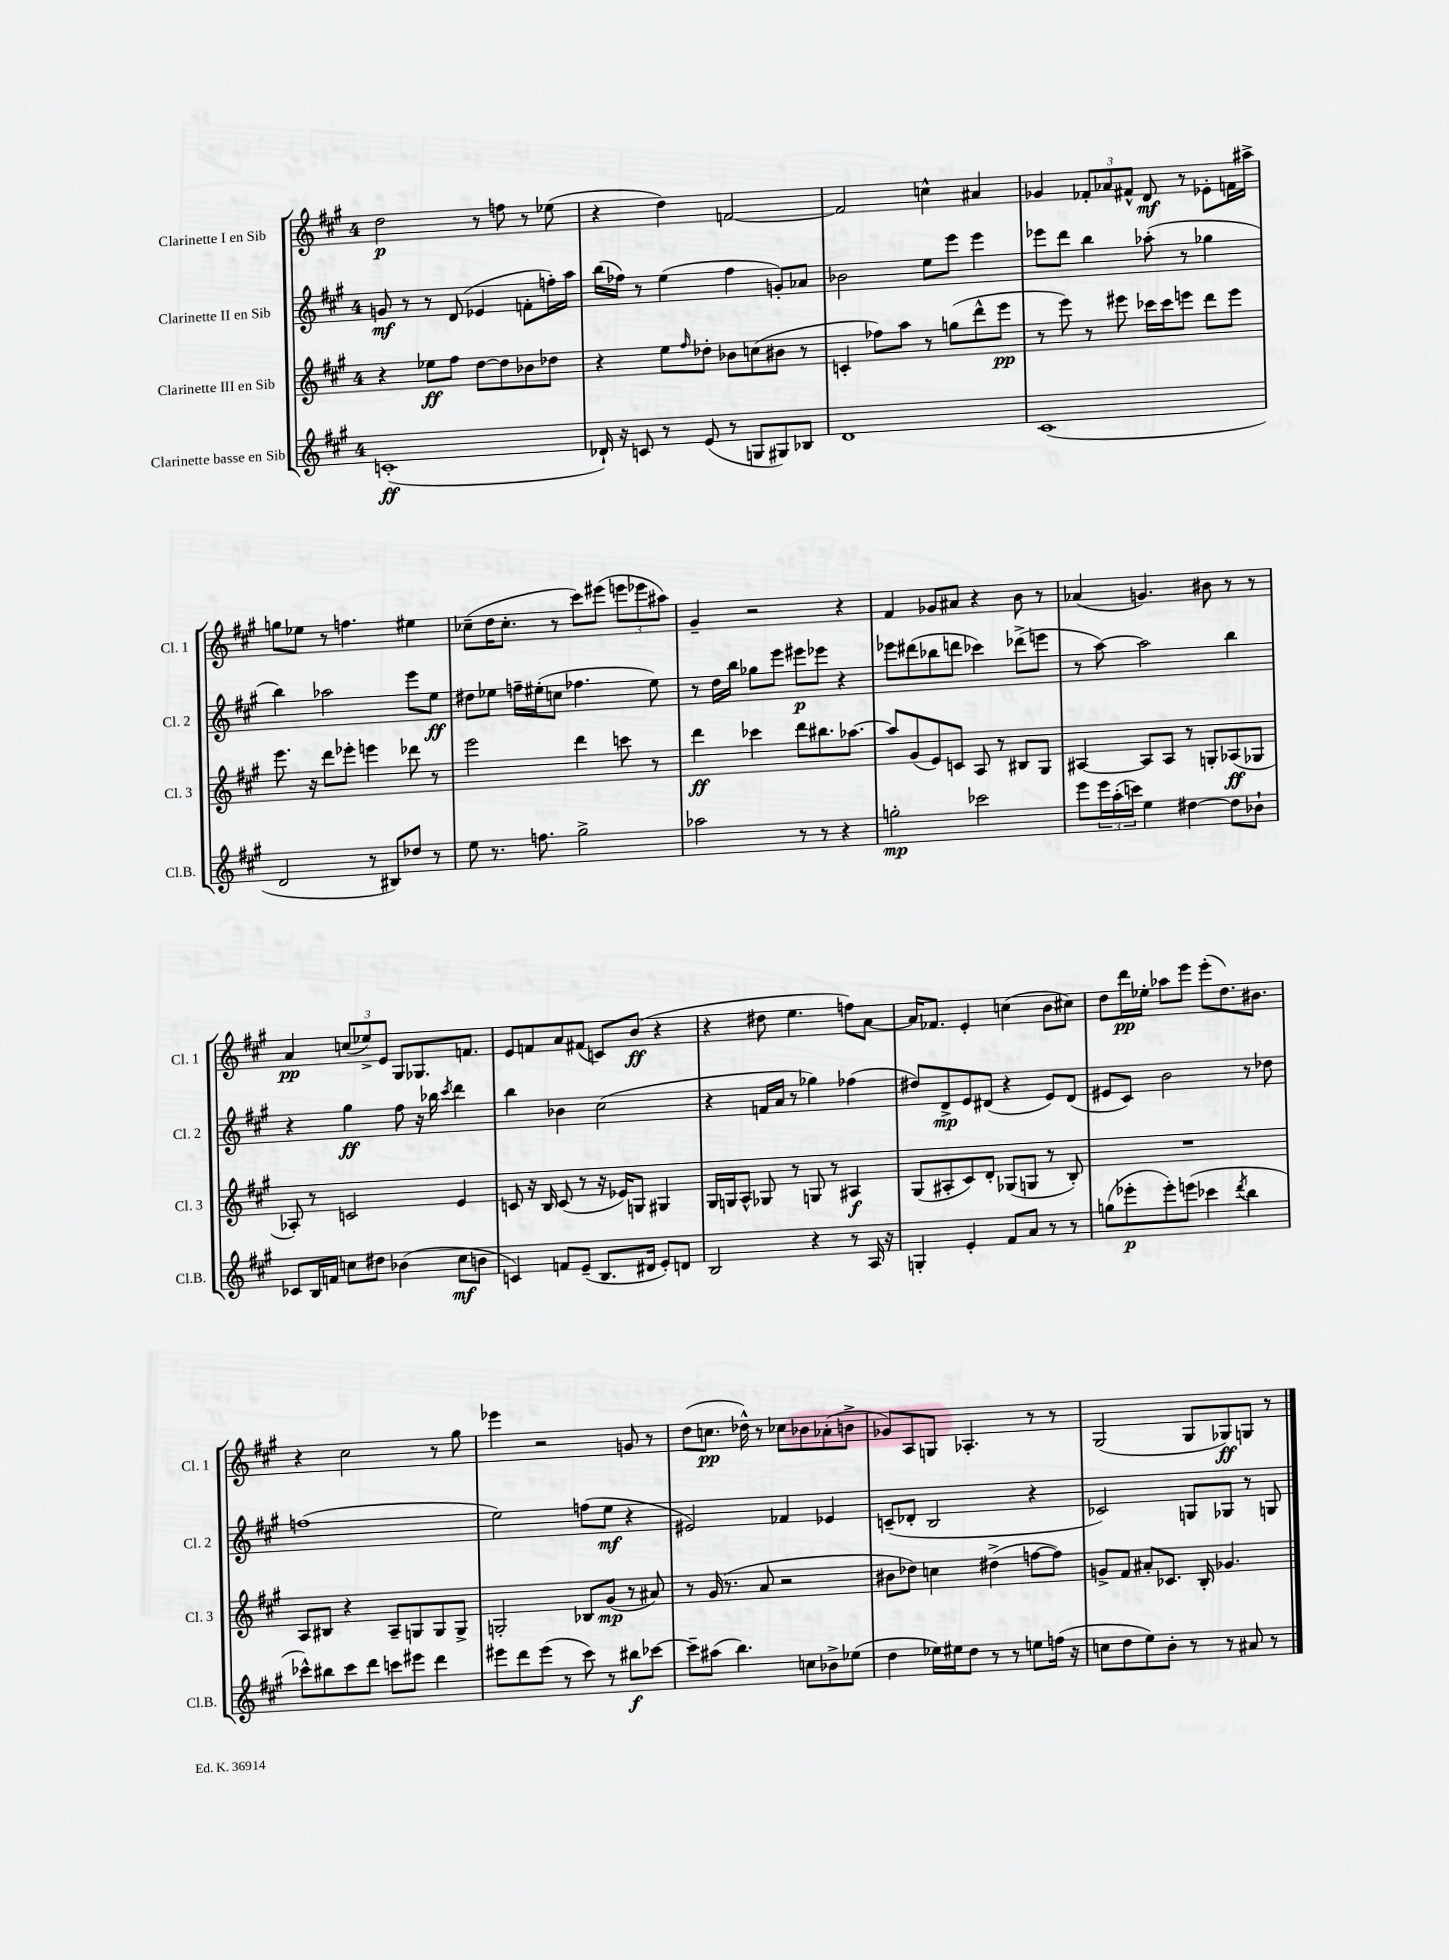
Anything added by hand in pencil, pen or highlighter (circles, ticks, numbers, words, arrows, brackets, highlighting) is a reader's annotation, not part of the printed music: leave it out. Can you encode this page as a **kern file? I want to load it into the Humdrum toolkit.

**kern	**kern	**kern	**kern
*staff4	*staff3	*staff2	*staff1
*clefG2	*clefG2	*clefG2	*clefG2
*k[f#c#g#]	*k[f#c#g#]	*k[f#c#g#]	*k[f#c#g#]
*M4/4	*M4/4	*M4/4	*M4/4
(1c'	4r	8g	2dd
.	.	8r	.
.	8ee-	8r	.
.	8ff#	(8d	.
.	[8dd	4e-	8r
.	8dd]	.	8ff
.	8b-	8f'	8r
.	8dd-	16ff')	(8ee-
.	.	16aa	.
=	=	=	=
16d-`)	4r	(16bb	4r
16r	.	16ff-)	.
8c	.	8r	.
8r	8ee	(4ee	4dd)
.	16qqff#	.	.
(8e	8dd-'	.	.
8r	8b-	4ff-	[2f
8G	(8cc	.	.
8G#)	8b#	8g')	.
8B-	8r	8a-	.
=	=	=	=
1d	4c'	2b-	2f]
.	8ff-)	.	.
.	8aa	.	.
.	8r	8ee	4cc^^
.	(8gg	8eee	.
.	8ddd^^	4eee	4a#
.	8eee	.	.
=	=	=	=
(1c#	8r	8eee-	4g-
.	8eee)	8ddd	.
.	8r	4bb	12f-'
.	.	.	12a-
.	8eee#	.	.
.	.	.	12f#^^
.	16ccc-	(8aa-'	8d
.	16ccc-	.	.
.	8eee	8r	8r
.	8ddd	4gg-	8e-'
.	8eee	.	16f
.	.	.	16aa#^
=	=	=	=
2d	8.eee	4bb)	8gg
.	.	.	8ee-
.	16r	.	.
.	8ddd	2aa-	8r
.	8eee-'	.	4.ff
8r	4eee	.	.
8B#)	.	.	.
8dd-	8ddd-	8eee	4ee#
8r	8r	8ee	.
=	=	=	=
8ee	2eee	8dd#	(8cc-~
8.r	.	8ee-	16dd
.	.	.	8.cc-'
.	.	16ff~	.
8.ff	.	(16ee#'	.
.	.	8cc	8r
2gg#^	4ddd	4.ff-	8ccc#)
.	.	.	(8eee#
.	8ccc	.	12eee
.	.	.	12eee-
.	8r	8ee#)	.
.	.	.	12aa#)
=	=	=	=
2aa-	4ddd	8r	4g#~
.	.	16dd	.
.	.	16bb	.
.	4ccc-	8gg-	2r
.	.	8eee	.
8r	8ddd	8eee#	.
8r	8.bb#	8eee-	.
4r	.	4r	4r
.	[8.aa-	.	.
=	=	=	=
2gg'	8aa-]	8eee-	4f#
.	(8g#	(8ddd#	.
.	8e)	8bb-	8g-
.	8c	8ddd	8a#
2ccc-	8A	4ccc-)	4r
.	8r	.	.
.	8B#	(8ddd-^	8b
.	8G#	8eee	8r
=	=	=	=
8eee	[4A#	8r	(4a-
24eee	.	[8aa)	.
(24aa'	.	.	.
24ccc)	.	.	.
4ee	8A#]	2aa]	4.g)
.	8A#	.	.
[4dd#	8r	.	.
.	8G'	.	8b#
8dd#]	(8A-	4bb	8r
8b-`	8G-	.	8r
=	=	=	=
8c-	8A-')	4r	4a
16B	8r	.	.
16f	.	.	.
8cc	2c	4gg#	(12cc
.	.	.	12ee-^)
8dd#	.	.	.
.	.	.	12e
(4b-	.	8ff#	8G#
.	.	16r	8.G-
.	.	16bb-	.
.	.	8qccc#	.
8cc	4e	4ddd	.
.	.	.	8.f
8b	.	.	.
=	=	=	=
4c)	8c	4bb	8e
.	16r	.	8f
.	16B	.	.
8f	(8c	4b-	8a
(8e~	8r	.	(8f#
8.B	16r	(2cc#	8c)
.	16e-)	.	.
.	8G	.	(8b
16d#	.	.	.
8e')	4G#	.	4r
8d	.	.	.
=	=	=	=
2B	16G#	4r	4r
.	16G	.	.
.	8A^^	.	.
.	8G-	16f	8dd#
.	.	16a	.
.	8r	8r	4.ee
4r	8G	4gg-)	.
.	8r	.	.
8r	4A#	(4ff-	8ff)
16A	.	.	[8a
16r	.	.	.
=	=	=	=
4G'	(8G#	8dd#)	16a]
.	.	.	8.f-
.	8A#'	8d^	.
4e'	8c#)	8e	4e'
.	8d'	(8d#	.
8f#	(8G-	4r	(4cc
8a	8G	.	.
8r	8r	8e)	8b
8r	8B')	(8d#	8cc#)
=	=	=	=
(8gg	1r	8e#	8dd
8eee-'	.	8c#)	16ddd
.	.	.	16ee-'
8eee-')	.	2b	8aa-
(8eee	.	.	8eee
4ccc-	.	.	(8eee'
.	.	.	8.dd)
8qddd	.	.	.
4bb	.	8r	.
.	.	.	8.b#
.	.	8dd-	.
=	=	=	=
8ccc-^^)	8A	(1ff	4r
8bb#	8B#	.	.
8ccc-	4r	.	2cc#
8ddd	.	.	.
8ccc	8A~	.	.
8eee#	8G	.	.
4ddd	8G	.	8r
.	8G^	.	8gg#
=	=	=	=
8eee#	2G'	2ee)	4eee-
8ddd	.	.	.
(8eee#	.	.	2r
8r	.	.	.
8ccc#)	8B-	(8ff	.
8r	(8g#	8ee	.
8bb#	8r	4r	8g
[8ccc-	8a#)	.	8r
=	=	=	=
8ccc-~]	8r	2e#)	(8dd
(8aa#	(16g#	.	8.cc
.	8.r	.	.
4.bb)	.	.	.
.	.	.	16dd-^^)
.	8a	.	8r
.	2r	4f-	8cc-
8cc	.	.	8b-
8b-^	.	4e-	(8a-'
(8ee-	.	.	8b^
=	=	=	=
4dd	8b#	(8c~	8g-)
.	8dd-)	8d-'	8A
16ee-)	4cc	2B	8G
16ee#	.	.	.
8dd	.	.	4.A-'
8r	(4dd#^	.	.
8r	.	.	.
8ee	[8ff	4r	8r
(16ff	8ff])	.	8r
16r	.	.	.
=	=	=	=
8cc	8g^	2c-)	(2G#
8dd	8f#	.	.
8ee)	8a#'	.	.
8b'	8.c-	.	.
8r	.	8G	8G#
.	16B'	.	.
8r	4.g-	8G-	8G-)
8a#	.	8r	8G
8r	.	8G	8r
==	==	==	==
*-	*-	*-	*-
